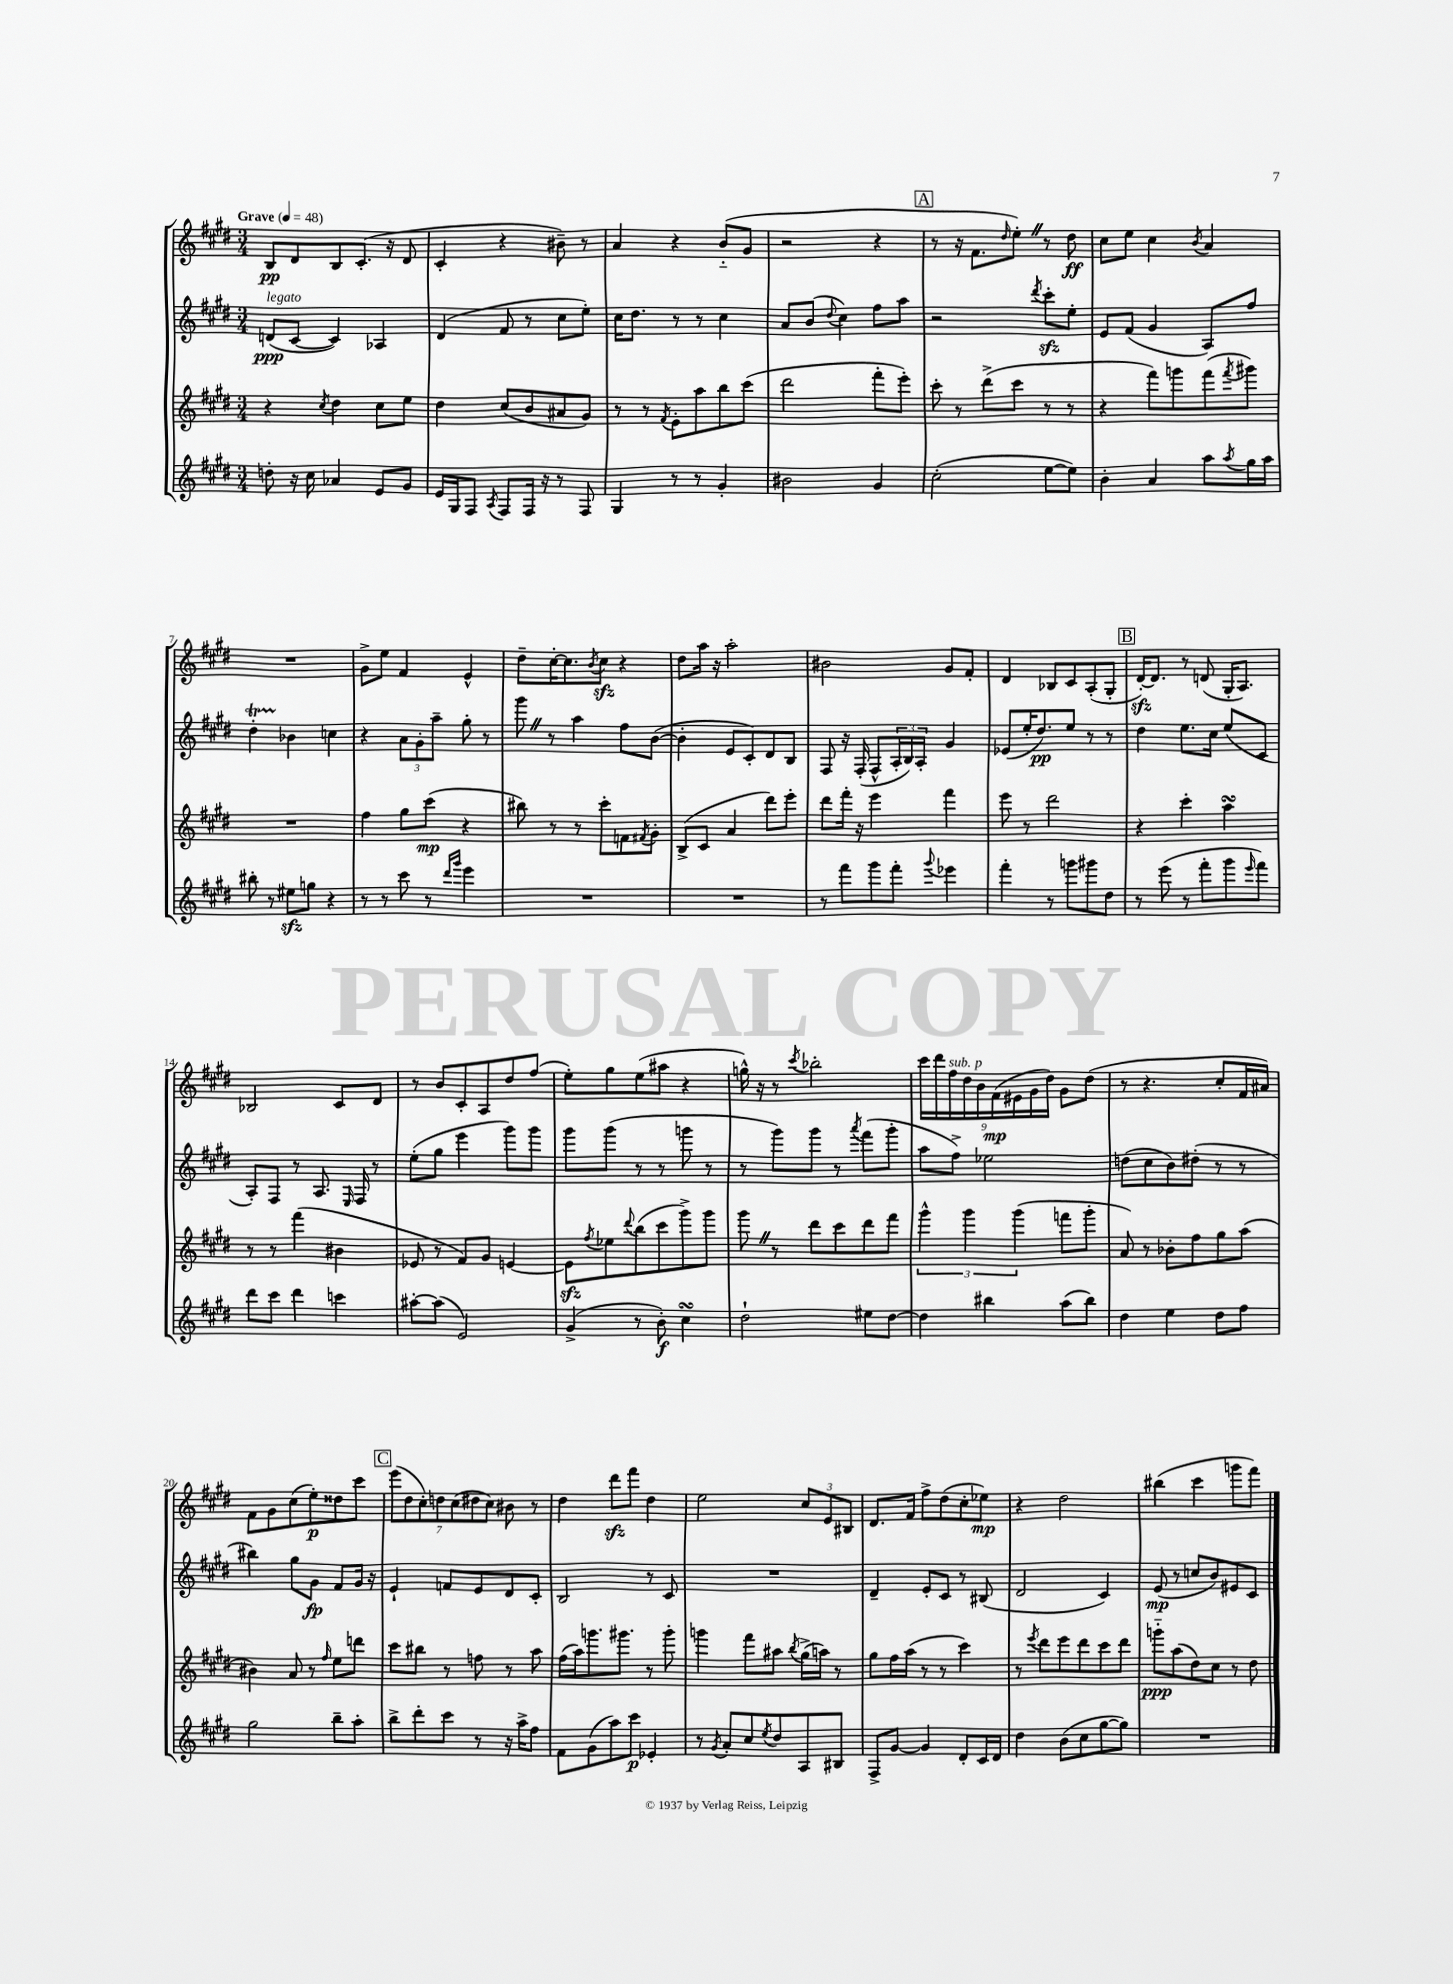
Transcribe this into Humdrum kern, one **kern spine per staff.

**kern	**dynam	**kern	**dynam	**kern	**dynam	**kern	**dynam
*part4	*part4	*part3	*part3	*part2	*part2	*part1	*part1
*staff4	*staff4	*staff3	*staff3	*staff2	*staff2	*staff1	*staff1
*clefG2	*	*clefG2	*	*clefG2	*	*clefG2	*
*k[f#c#g#d#]	*	*k[f#c#g#d#]	*	*k[f#c#g#d#]	*	*k[f#c#g#d#]	*
*M3/4	*	*M3/4	*	*M3/4	*	*M3/4	*
*MM48	*	*MM48	*	*MM48	*	*MM48	*
=1	=1	=1	=1	=1	=1	=1	=1
!	!	!	!	!	!	!LO:TX:a:B:t=Grave	!
!	!	!	!	!LO:TX:a:i:t=legato	!	!	!
8ddn'\	.	4r	.	(8dn/L	ppp	8B/L	pp
16r	.	.	.	[8c#/J	.	8d#/	.
16cc#\	.	.	.	.	.	.	.
.	.	8qcc#/	.	.	.	.	.
4a-X/	.	4dd#\	.	4c#/])	.	8B/	.
.	.	.	.	.	.	(8.c#'/J	.
8e/L	.	8cc#\L	.	4A-X/	.	.	.
.	.	.	.	.	.	16r	.
8g#/J	.	8ee\J	.	.	.	8d#/	.
=2	=2	=2	=2	=2	=2	=2	=2
16e/LL	.	4dd#\	.	(4d#/	.	4c#'/	.
16G#/J	.	.	.	.	.	.	.
8F#/J	.	.	.	.	.	.	.
8qA/	.	.	.	.	.	.	.
8F#/L	.	(8cc#/L	.	8f#/	.	4r	.
16F#/Jk	.	8b/	.	8r	.	.	.
16r	.	.	.	.	.	.	.
8r	.	8a#X/	.	8cc#\L	.	8b#X~\)	.
8F#/	.	8g#/J)	.	8ee'\J)	.	8r	.
=3	=3	=3	=3	=3	=3	=3	=3
4G#/	.	8r	.	16cc#\KL	.	4a/	.
.	.	.	.	8.dd#\J	.	.	.
.	.	8r	.	.	.	.	.
.	.	8qf#/	.	.	.	.	.
8r	.	8e'\L	.	8r	.	4r	.
8r	.	8aa\	.	8r	.	.	.
4g#'/	.	8bb\	.	4cc#\	.	(8b/L	.
.	.	(8ccc#\J	.	.	.	8g#/J	.
=4	=4	=4	=4	=4	=4	=4	=4
2b#X\	.	2ddd#\	.	8a/L	.	2r	.
.	.	.	.	(8b/J	.	.	.
.	.	.	.	8qqdd#/	.	.	.
.	.	.	.	4cc#\)	.	.	.
4g#/	.	8fff#'\L	.	8ff#\L	.	4r	.
.	.	8eee'\J)	.	8aa\J	.	.	.
!!LO:REH:place=s1:t=A
=5	=5	=5	=5	=5	=5	=5	=5
(2cc#'\	.	8ccc#'\	.	2r	.	8r	.
.	.	8r	.	.	.	16r	.
.	.	.	.	.	.	8.f#\L	.
.	.	(8ddd#^\L	.	.	.	.	.
.	.	.	.	.	.	16qqdd#/	.
.	.	8ccc#\J	.	.	.	8ee'Z\J)	.
.	.	.	.	8qddd#/	.	.	.
[8ee\L	.	8r	.	8ccc#zz'\L	.	8r	.
8ee\J])	.	8r	.	8ee'\J	.	8dd#\	ff
=6	=6	=6	=6	=6	=6	=6	=6
4b'\	.	4r	.	8e/L	.	8cc#\L	.
.	.	.	.	(8f#/J	.	8ee\J	.
4a/	.	8fff#\L)	.	4g#/	.	4cc#\	.
.	.	8gggn\	.	.	.	.	.
.	.	.	.	.	.	8qb/	.
8aa\L	.	(8fff#\	.	8A/L)	.	4a/	.
8qaa/	.	8qfff#/	.	.	.	.	.
16gg#\L	.	8ggg#X\J)	.	8ff#/J	.	.	.
16aa\JJ	.	.	.	.	.	.	.
!!LO:LB:g=z
=7	=7	=7	=7	=7	=7	=7	=7
8bb#X'\	.	2.r	.	4dd#t'\	.	2.r	.
8r	.	.	.	.	.	.	.
8ee#Xzz\L	.	.	.	4b-X\	.	.	.
8ggn\J	.	.	.	.	.	.	.
4r	.	.	.	4ccn\	.	.	.
=8	=8	=8	=8	=8	=8	=8	=8
8r	.	4ff#\	.	4r	.	8g#^\L	.
8r	.	.	.	.	.	8ee\J	.
8ccc#\	.	8gg#\L	.	12a\L	.	4f#/	.
.	.	.	.	12g#'\	.	.	.
8r	.	(8ccc#\J	mp	.	.	.	.
.	.	.	.	12aa~\J	.	.	.
16qqddd#/LL	.	.	.	.	.	.	.
16qqggg#/JJ	.	.	.	.	.	.	.
4eee\	.	4r	.	8gg#'\	.	4e^^/	.
.	.	.	.	8r	.	.	.
=9	=9	=9	=9	=9	=9	=9	=9
2.r	.	8bb#X\)	.	8ggg#Z\	.	8dd#~\L	.
.	.	8r	.	8r	.	[16cc#'\K	.
.	.	.	.	.	.	8.cc#\]	.
.	.	8r	.	4aa\	.	.	.
.	.	.	.	.	.	8qb/	.
.	.	8ccc#'\L	.	.	.	8cc#zz\J	.
.	.	8fn\	.	8ff#\L	.	4r	.
.	.	8qf#X/	.	.	.	.	.
.	.	8g#'\J	.	([8b\J	.	.	.
=10	=10	=10	=10	=10	=10	=10	=10
2.r	.	(8B^/L	.	4b'\]	.	8dd#\L	.
.	.	8c#/J	.	.	.	16aa\Jk	.
.	.	.	.	.	.	16r	.
.	.	4a/	.	8e/L	.	2aa'\	.
.	.	.	.	8c#'/)	.	.	.
.	.	8ddd#\L)	.	8d#/	.	.	.
.	.	8eee'\J	.	8B/J	.	.	.
=11	=11	=11	=11	=11	=11	=11	=11
8r	.	8ddd#\L	.	8F#/	.	2b#X\	.
8fff#\L	.	16fff#'\Jk	.	16r	.	.	.
.	.	16r	.	(16F#'/	.	.	.
8ggg#\	.	4eee\	.	8F#^^/L	.	.	.
8fff#'\J	.	.	.	24A'/L	.	.	.
.	.	.	.	24B/)	.	.	.
.	.	.	.	24A'/JJ	.	.	.
8qqggg#/	.	.	.	.	.	.	.
4eee-X\	.	4fff#\	.	4g#/	.	8g#/L	.
.	.	.	.	.	.	8f#'/J	.
=12	=12	=12	=12	=12	=12	=12	=12
4fff#'\	.	8eee\	.	(8e-X/L	.	4d#/	.
.	.	8r	.	16ee'/K	.	.	.
.	.	.	.	8.dd#/)	pp	.	.
8r	.	2ddd#\	.	.	.	8B-X/L	.
8gggn\L	.	.	.	8ee/J	.	8c#/	.
8ggg#X\	.	.	.	8r	.	(8A'/	.
8dd#\J	.	.	.	8r	.	8G#'/J	.
!!LO:REH:place=s1:t=B
=13	=13	=13	=13	=13	=13	=13	=13
8r	.	4r	.	4dd#\	.	[16d#zz'/KL)	.
.	.	.	.	.	.	8.d#/J]	.
(8eee\	.	.	.	.	.	.	.
8r	.	4ccc#'\	.	8.ee\L	.	8r	.
8fff#'\L	.	.	.	.	.	(8dn/	.
.	.	.	.	16cc#\Jk	.	.	.
8ggg#\	.	4aasSSs\	.	(8ee/L	.	16G#'/KL	.
.	.	.	.	.	.	8.A/J)	.
16qqeee/	.	.	.	.	.	.	.
8fff#\J)	.	.	.	8c#/J	.	.	.
!!LO:LB:g=z
=14	=14	=14	=14	=14	=14	=14	=14
8ddd#\L	.	8r	.	8A'/L)	.	2B-X/	.
8ccc#\J	.	8r	.	8F#/J	.	.	.
4ddd#\	.	(4fff#\	.	8r	.	.	.
.	.	.	.	8.A/	.	.	.
4cccn\	.	4b#X\	.	.	.	8c#/L	.
.	.	.	.	16qqE/	.	.	.
.	.	.	.	16F#/	.	.	.
.	.	.	.	8r	.	8d#/J	.
=15	=15	=15	=15	=15	=15	=15	=15
[8aa#X'\L	.	8e-X/	.	(8ee'\L	.	8r	.
(8aa#\J]	.	8r	.	8gg#\J	.	8b/L	.
2e/)	.	8f#/L)	.	4eee\	.	8c#'/	.
.	.	8g#/J	.	.	.	8A/	.
.	.	[4en/	.	8ggg#\L)	.	8dd#/	.
.	.	.	.	8ggg#\J	.	(8ff#/J	.
=16	=16	=16	=16	=16	=16	=16	=16
(4g#^/	.	8ezz\L]	.	8ggg#\L	.	8ee'\L)	.
.	.	8qff#/	.	.	.	.	.
.	.	8ee-X\	.	(8ggg#\J	.	8gg#\	.
.	.	8qqddd#/	.	.	.	.	.
8r	.	(8bb\	.	8r	.	(8ee\	.
8b'\)	f	8ccc#\	.	8r	.	8aa#X\J	.
4cc#sSSS\	.	8ggg#^\)	.	8gggn\	.	4r	.
.	.	8ggg#\J	.	8r	.	.	.
=17	=17	=17	=17	=17	=17	=17	=17
2dd#`\	.	8ggg#Z\	.	8r	.	16ggn^^\)	.
.	.	.	.	.	.	16r	.
.	.	8r	.	8ggg#\L)	.	8r	.
.	.	.	.	.	.	8qccc#/	.
.	.	8ddd#\L	.	8ggg#\J	.	2bb-X'\	.
.	.	8ccc#\	.	8r	.	.	.
.	.	.	.	8qaaa/	.	.	.
8ee#X\L	.	8ddd#\	.	(8fff#\L	.	.	.
[8dd#\J	.	8fff#\J	.	8ggg#'\J	.	.	.
=18	=18	=18	=18	=18	=18	=18	=18
4dd#\]	.	6ggg#^^\	.	8aa\L	.	18ccc#\LL	.
.	.	.	.	.	.	18ddd#\	.
!	!	!	!	!	!	!LO:TX:a:i:t=sub. p	!
.	.	.	.	.	.	18ff#\	.
.	.	.	.	8ff#^\J)	.	.	.
.	.	6ggg#\	.	.	.	18dd#\	.
.	.	.	.	.	.	18b\	.
4bb#X\	.	.	.	2ee-X\	.	.	.
.	.	.	.	.	.	(18f#\	mp
.	.	(6ggg#\	.	.	.	18e#X\	.
.	.	.	.	.	.	18g#\	.
.	.	.	.	.	.	18dd#\JJ)	.
(8aa\L	.	8fffn\L	.	.	.	8g#\L	.
8bb#\J)	.	8ggg#'\J	.	.	.	(8dd#\J	.
=19	=19	=19	=19	=19	=19	=19	=19
4dd#\	.	8a/)	.	(8ddn\L	.	8r	.
.	.	8r	.	8cc#\	.	4.r	.
4ee\	.	8b-X'\L	.	8b\)	.	.	.
.	.	8ff#\	.	(8dd#X'\J	.	.	.
8dd#\L	.	8gg#\	.	8r	.	8cc#'/L	.
8ff#\J	.	(8aa\J	.	8r	.	16f#/L	.
.	.	.	.	.	.	16a#X/JJ)	.
!!LO:LB:g=z
=20	=20	=20	=20	=20	=20	=20	=20
2gg#\	.	4b#X\)	.	4bb#X\)	.	8f#\L	.
.	.	.	.	.	.	8g#\	.
.	.	8a/	.	8gg#\L	.	(8cc#\	.
.	.	8r	.	8g#\J	fp	8ee'\)	p
.	.	16qqff#/	.	.	.	.	.
8bb~\L	.	8ee\L	.	8f#/L	.	8dd##X\	.
8aa'\J	.	8dddn\J	.	16g#/Jk	.	8ccc#\J	.
.	.	.	.	16r	.	.	.
!!LO:REH:place=s1:t=C
=21	=21	=21	=21	=21	=21	=21	=21
8bb^\L	.	8ccc#\L	.	4e`/	.	(14eee\L	.
.	.	.	.	.	.	14dd#\	.
8ddd#'\	.	8bb#X\J	.	.	.	.	.
.	.	.	.	.	.	14cc#'\)	.
.	.	.	.	.	.	14ddn\	.
8ccc#\J	.	8r	.	8fn/L	.	.	.
.	.	.	.	.	.	(14cc#\	.
.	.	.	.	.	.	14dd#X\	.
8r	.	8ffn\	.	8e/	.	.	.
.	.	.	.	.	.	14cc#\J)	.
16r	.	8r	.	8d#/	.	8b#X\	.
16aa^\KL	.	.	.	.	.	.	.
8ff#\J	.	8aa\	.	8c#'/J	.	8r	.
=22	=22	=22	=22	=22	=22	=22	=22
8f#\L	.	(16ff#\LL	.	2B/	.	4dd#\	.
.	.	16aa\J)	.	.	.	.	.
(8g#\	.	8.gggn\	.	.	.	.	.
8aa\)	.	.	.	.	.	8ddd#zz\L	.
.	.	8.ggg#X\J	.	.	.	.	.
8ccc#\J	p	.	.	.	.	8fff#\J	.
4e-X'/	.	8r	.	8r	.	4dd#\	.
.	.	8ggg#'\	.	8c#/	.	.	.
=23	=23	=23	=23	=23	=23	=23	=23
8r	.	4gggn\	.	2.r	.	2ee\	.
8qg#/	.	.	.	.	.	.	.
8a'/L	.	.	.	.	.	.	.
8cc#/	.	8fff#\L	.	.	.	.	.
8qee/	.	.	.	.	.	.	.
8dd#/	.	8aa#X\J	.	.	.	.	.
.	.	8qbb/	.	.	.	.	.
8A/	.	(16gg#^\LL	.	.	.	12cc#/L	.
.	.	16aan\JJ)	.	.	.	.	.
.	.	.	.	.	.	12e/	.
8B#X/J	.	8r	.	.	.	.	.
.	.	.	.	.	.	12B#X/J	.
=24	=24	=24	=24	=24	=24	=24	=24
8F#^/L	.	8gg#\L	.	4d#~/	.	8.d#/L	.
[8g#/J	.	16ff#\L	.	.	.	.	.
.	.	(16aa\JJ	.	.	.	16f#/Jk	.
4g#/]	.	8r	.	8e'/L	.	8ff#^\L	.
.	.	8r	.	8c#/J	.	(8dd#\	.
8d#'/L	.	4ccc#\)	.	8r	.	8cc#'\	.
16c#/L	.	.	.	(8B#X/	.	8ee-X\J)	mp
16d#/JJ	.	.	.	.	.	.	.
=25	=25	=25	=25	=25	=25	=25	=25
4dd#\	.	8r	.	2d#/	.	4r	.
.	.	8qeee/	.	.	.	.	.
.	.	8ddd#\L	.	.	.	.	.
(8b\L	.	8eee\	.	.	.	2dd#\	.
8cc#\	.	8ddd#\	.	.	.	.	.
[8gg#\	.	8ccc#\	.	4c#/)	.	.	.
8gg#\J])	.	8ddd#\J	.	.	.	.	.
=26	=26	=26	=26	=26	=26	=26	=26
2.r	.	8gggn\L	ppp	(8e/	mp	(4bb#X\	.
.	.	(8aa\	.	8r	.	.	.
.	.	8dd#\)	.	8ccn/L	.	4ccc#\	.
.	.	8cc#\J	.	8b/)	.	.	.
.	.	8r	.	8e#X/	.	8gggn\L	.
.	.	8dd#\	.	8c#/J	.	8fff#\J)	.
==	==	==	==	==	==	==	==
*-	*-	*-	*-	*-	*-	*-	*-
